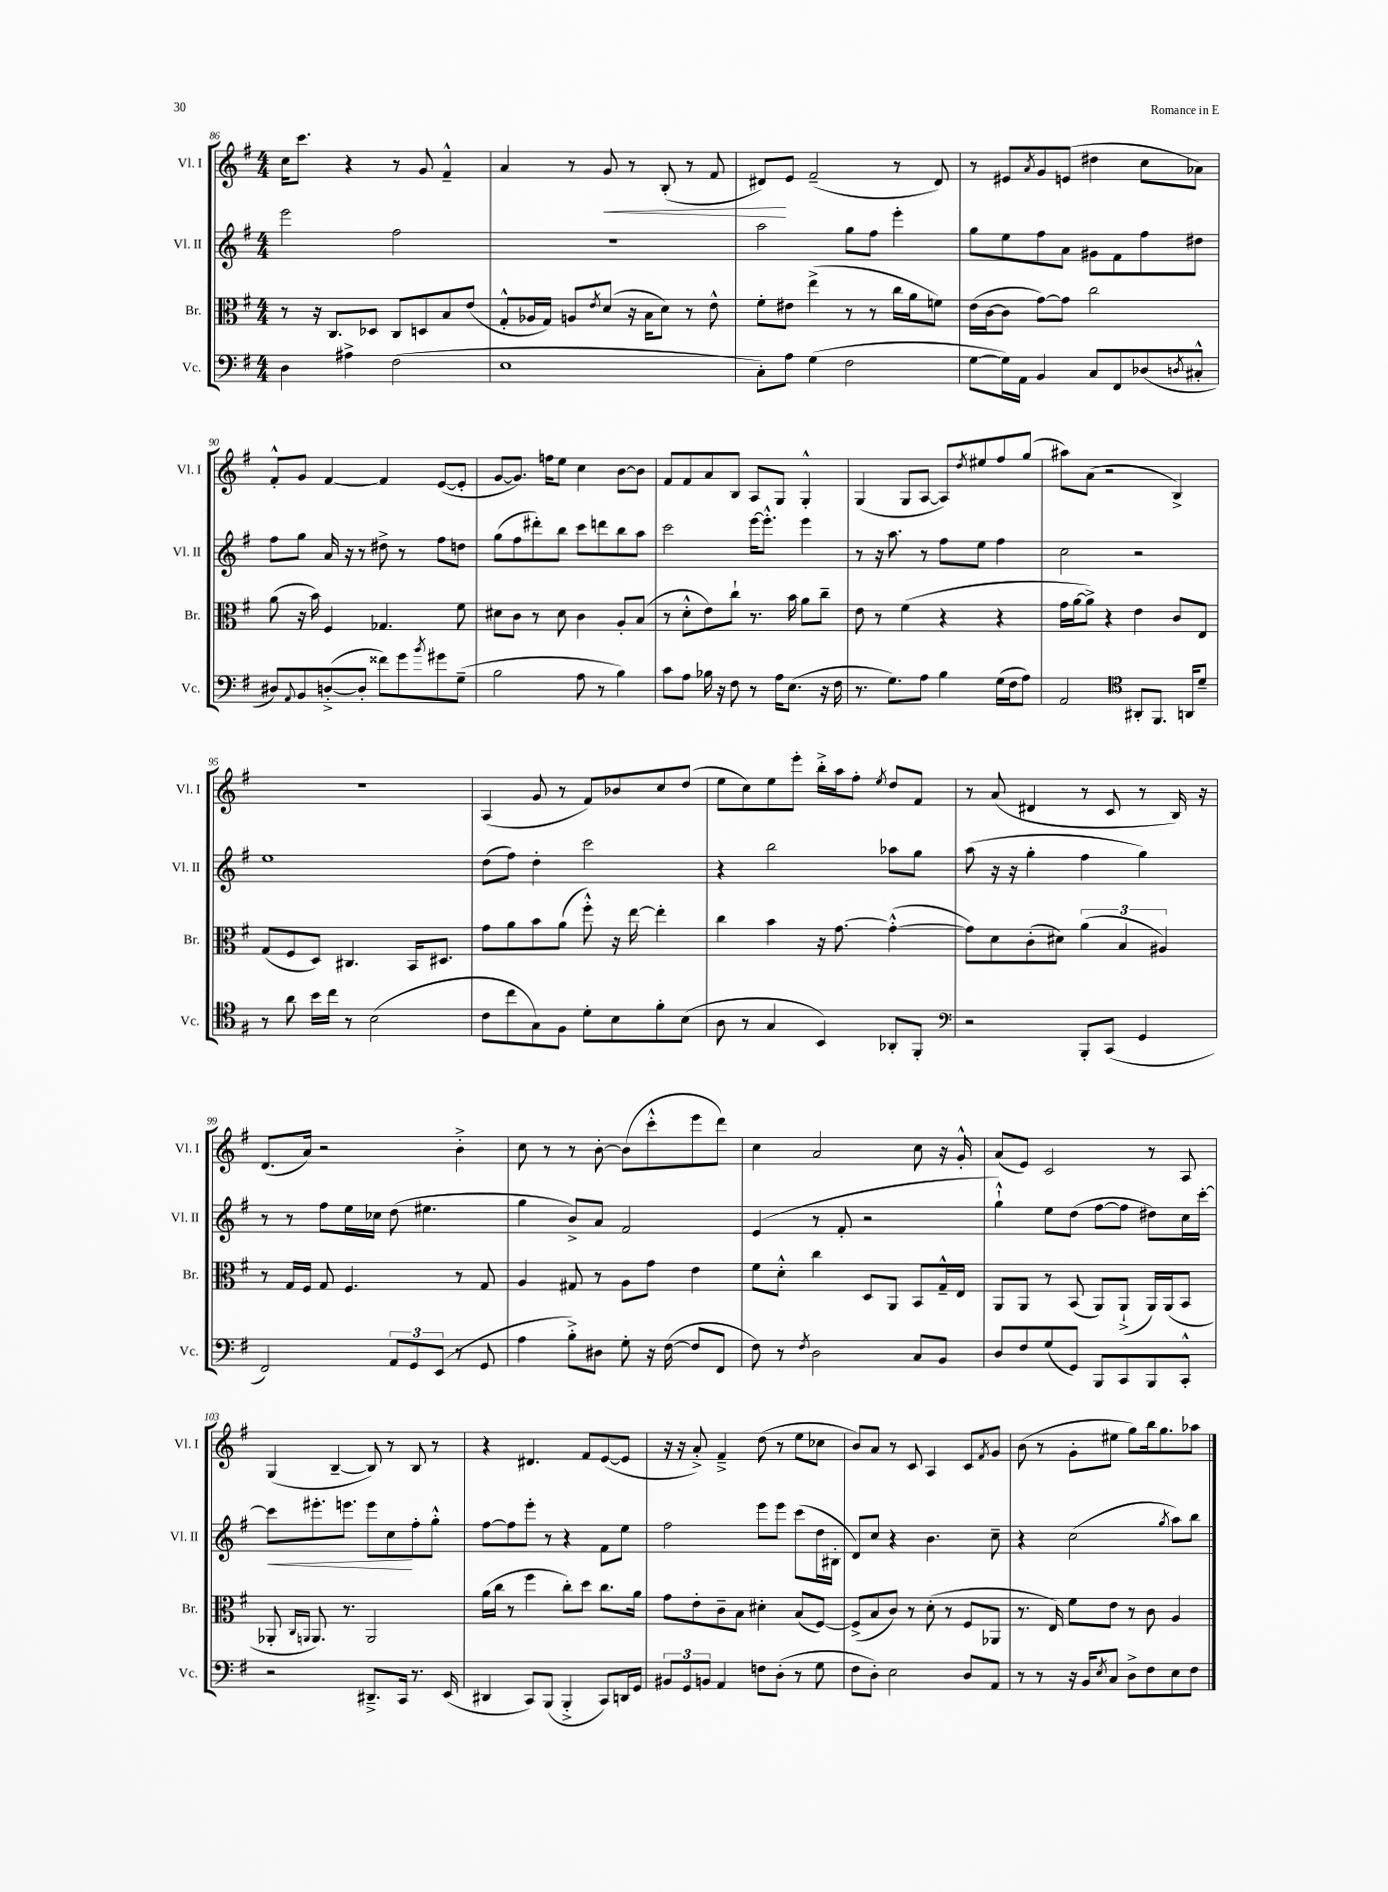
<<
\new StaffGroup <<
\new Staff = "s0" \with { instrumentName = "Vl. I" shortInstrumentName = "Vl. I" } {
    \clef treble \key g \major \numericTimeSignature \time 4/4
    c''16 c'''8. r4 r8 g'8 fis'4---^ |
    a'4 r8 g'8\< r8 b8-.( r8 fis'8 |
    dis'8\!) e'8 fis'2--( r8 dis'8) |
    r8 eis'8 \acciaccatura { a'8 } g'8 e'8( dis''4 c''8 aes'8) |
    fis'8-.-^ g'8 fis'4~ fis'4 e'8~( e'8-. |
    g'8~ g'8.) f''16 e''8 c''4 b'8~ b'8 |
    fis'8 fis'8 a'8 b8 a8 g8 g4-.-^ |
    g4( g8 a8~ a8) \acciaccatura { d''8 } eis''8 fis''8 g''8( |
    ais''8) a'8( r2 b4->) |
    r1 |
    a4( g'8 r8 fis'8) bes'8 c''8 d''8( |
    e''8 c''8) e''8 e'''8-. b''16-.-> a''16 fis''8-. \acciaccatura { e''8 } d''8 fis'8 |
    r8 a'8( dis'4 r8 c'8 r8 b16) r16 |
    d'8.( a'16) r2 b'4-.-> |
    c''8 r8 r8 b'8~-. b'8( c'''8-.-^ e'''8 d'''8) |
    c''4 a'2 c''8 r16 g'16-.-^ |
    a'8( e'8) c'2 r8 a8 |
    g4( b4~-- b8) r8 b8 r8 |
    r4 dis'4. fis'8 e'8~( e'8 |
    r16 r16 a'8-.->) fis'4---> d''8( r8 e''8 ces''8 |
    b'8) a'8 r8 c'8 a4 c'8 \acciaccatura { fis'8 } g'8 |
    b'8( r8 g'8-. eis''8 g''8) b''16 g''8. aes''8 \bar "|." |
}
\new Staff = "s1" \with { instrumentName = "Vl. II" shortInstrumentName = "Vl. II" } {
    \clef treble \key g \major \numericTimeSignature \time 4/4
    e'''2 fis''2 |
    R1 |
    a''2 g''8 fis''8 e'''4-. |
    g''8 e''8 fis''8 a'8 gis'8 fis'8 fis''8 dis''8 |
    fis''8 g''8 a'16 r16 r8 dis''8-> r8 fis''8 d''8 |
    g''8( fis''8 dis'''8-.) b''8 c'''8 d'''8 b''8 a''8 |
    c'''2 e'''16~ e'''8.-.-^ e'''4 |
    r8 r16 a''8. r8 fis''8 e''8 fis''4 |
    c''2 r2 |
    e''1 |
    d''8( fis''8) d''4-. c'''2 |
    r4 b''2 aes''8 g''8 |
    a''8( r16 r16 g''4-. fis''4 g''4) |
    r8 r8 fis''8 e''16 ces''16 d''8( eis''4. |
    g''4 b'8->) a'8 fis'2 |
    e'4( r8 fis'8-. r2 |
    g''4-!-^) e''8 d''8( fis''8~ fis''8 dis''8) c''16 c'''16~-. |
    c'''8\< eis'''8.-. e'''8. e'''8 c''8\! fis''8-. g''8-.-^ |
    fis''8~ fis''8 e'''8-. r8 r4 fis'8 e''8 |
    fis''2 e'''8 e'''8 c'''8( d''16 bis16-. |
    d'8) c''8 r4 b'4. c''8-- |
    r4 c''2( \acciaccatura { g''8 } a''8) b''8 \bar "|." |
}
\new Staff = "s2" \with { instrumentName = "Br." shortInstrumentName = "Br." } {
    \clef alto \key g \major \numericTimeSignature \time 4/4
    r8 r16 c8. des8 c8 d8 b8 e'8( |
    g8-.-^ aes16 g16) a8 \acciaccatura { e'8 } d'8( r16 b16 d'8) r8 e'8-^ |
    fis'8-. eis'8 e''4->( r8 r8 c''16 a'16 f'8) |
    e'16( c'16~ c'8 g'8~) g'8 c''2 |
    a'8( r16 b'16) fis4 ges4. fis'8 |
    dis'8 c'8 r8 dis'8 c'4 a8-. b8( |
    r8 d'8-.-^ e'8) c''8-! r8. b'16 a'8 c''8-- |
    e'8 r8 fis'4( r4 r4 |
    g'16 a'16~ a'8->) r4 e'4 c'8 e8 |
    g8( fis8 d8) cis4. b,16 dis8. |
    g'8 a'8 b'8 a'8( fis''8-.-^) r16 e''16~ e''4-. |
    c''4 b'4 r16 g'8.~ g'4~-.-^( |
    g'8) d'8 c'8-.( dis'8) \tuplet 3/2 { a'4( b4 ais4) } |
    r8 g16 fis16 g8 fis4. r8 g8 |
    a4 gis8 r8 a8 g'8 e'4 |
    fis'8 d'8-.-^ c''4 d8 a,8 b,8 g16---^ e16 |
    a,8 a,8 r8 b,8( a,8) a,8-!->( a,16) a,16( b,8 |
    aes,8-. \grace { c16 a,16 } a,8.) r8. a,2 |
    a'16( c''16 r8 fis''4 c''8-.) d''8 c''8. a'16 |
    g'8 e'8-. c'8-- b8 dis'4-. b8( fis8~) |
    fis8->( b8 c'8) r8 d'8-.( r8 fis8 aes,8 |
    r8. e16) fis'8 e'8 r8 c'8 a4 \bar "|." |
}
\new Staff = "s3" \with { instrumentName = "Vc." shortInstrumentName = "Vc." } {
    \clef bass \key g \major \numericTimeSignature \time 4/4
    d4 ais4-> fis2( |
    e1 |
    c8-.) a8 g4( fis2 |
    g8~ g16) a,16 b,4 c8 fis,8 des8( \acciaccatura { d8 } cis8-.-^ |
    dis8) \appoggiatura { a,8 } b,8 d8~-.->( d8-. fisis'8) g'8 \acciaccatura { b'8 } gis'8 g8--( |
    b2 a8 r8 b4) |
    c'8 a8 bes16 r16 fis8 r8 a16 e8.( r16 fis16 |
    r8. g8.) a8 b4 g16( fis16 a8) |
    a,2 \clef tenor ais,8-. fis,8. a,16 d'8-- |
    r8 a'8 b'16 c''16 r8 b2( |
    c'8 c''8 g8) fis8 d'8-. b8 fis'8-. b8( |
    a8 r8 g4 b,4) aes,8-. fis,8-. |
    \clef bass r2 b,,8-. c,8( g,4 |
    fis,2) \tuplet 3/2 { a,8 g,8 e,8( } r8 g,8 |
    a4 b8-.->) dis8 g8-. r16 fis16~( fis8 fis,8 |
    fis8) r8 \acciaccatura { fis8 } d2 c8 b,8 |
    d8 fis8 g8( g,8) b,,8 c,8 b,,8 c,8-.-^ |
    r2 dis,8.---> c,16 r8. e,16( |
    dis,4 c,8) b,,8( b,,4-.-> c,8) d,16 g,16 |
    \tuplet 3/2 { bis,8 g,8 b,8 } a,4 f8 d8-.( r8 g8 |
    fis8 d8-.) e2 d8 a,8 |
    r8 r8 r16 b,16 \acciaccatura { e8 } c8 d8-> fis8 e8 fis8 \bar "|." |
}
>>
>>
\layout { \context { \Score currentBarNumber = #86 } }
